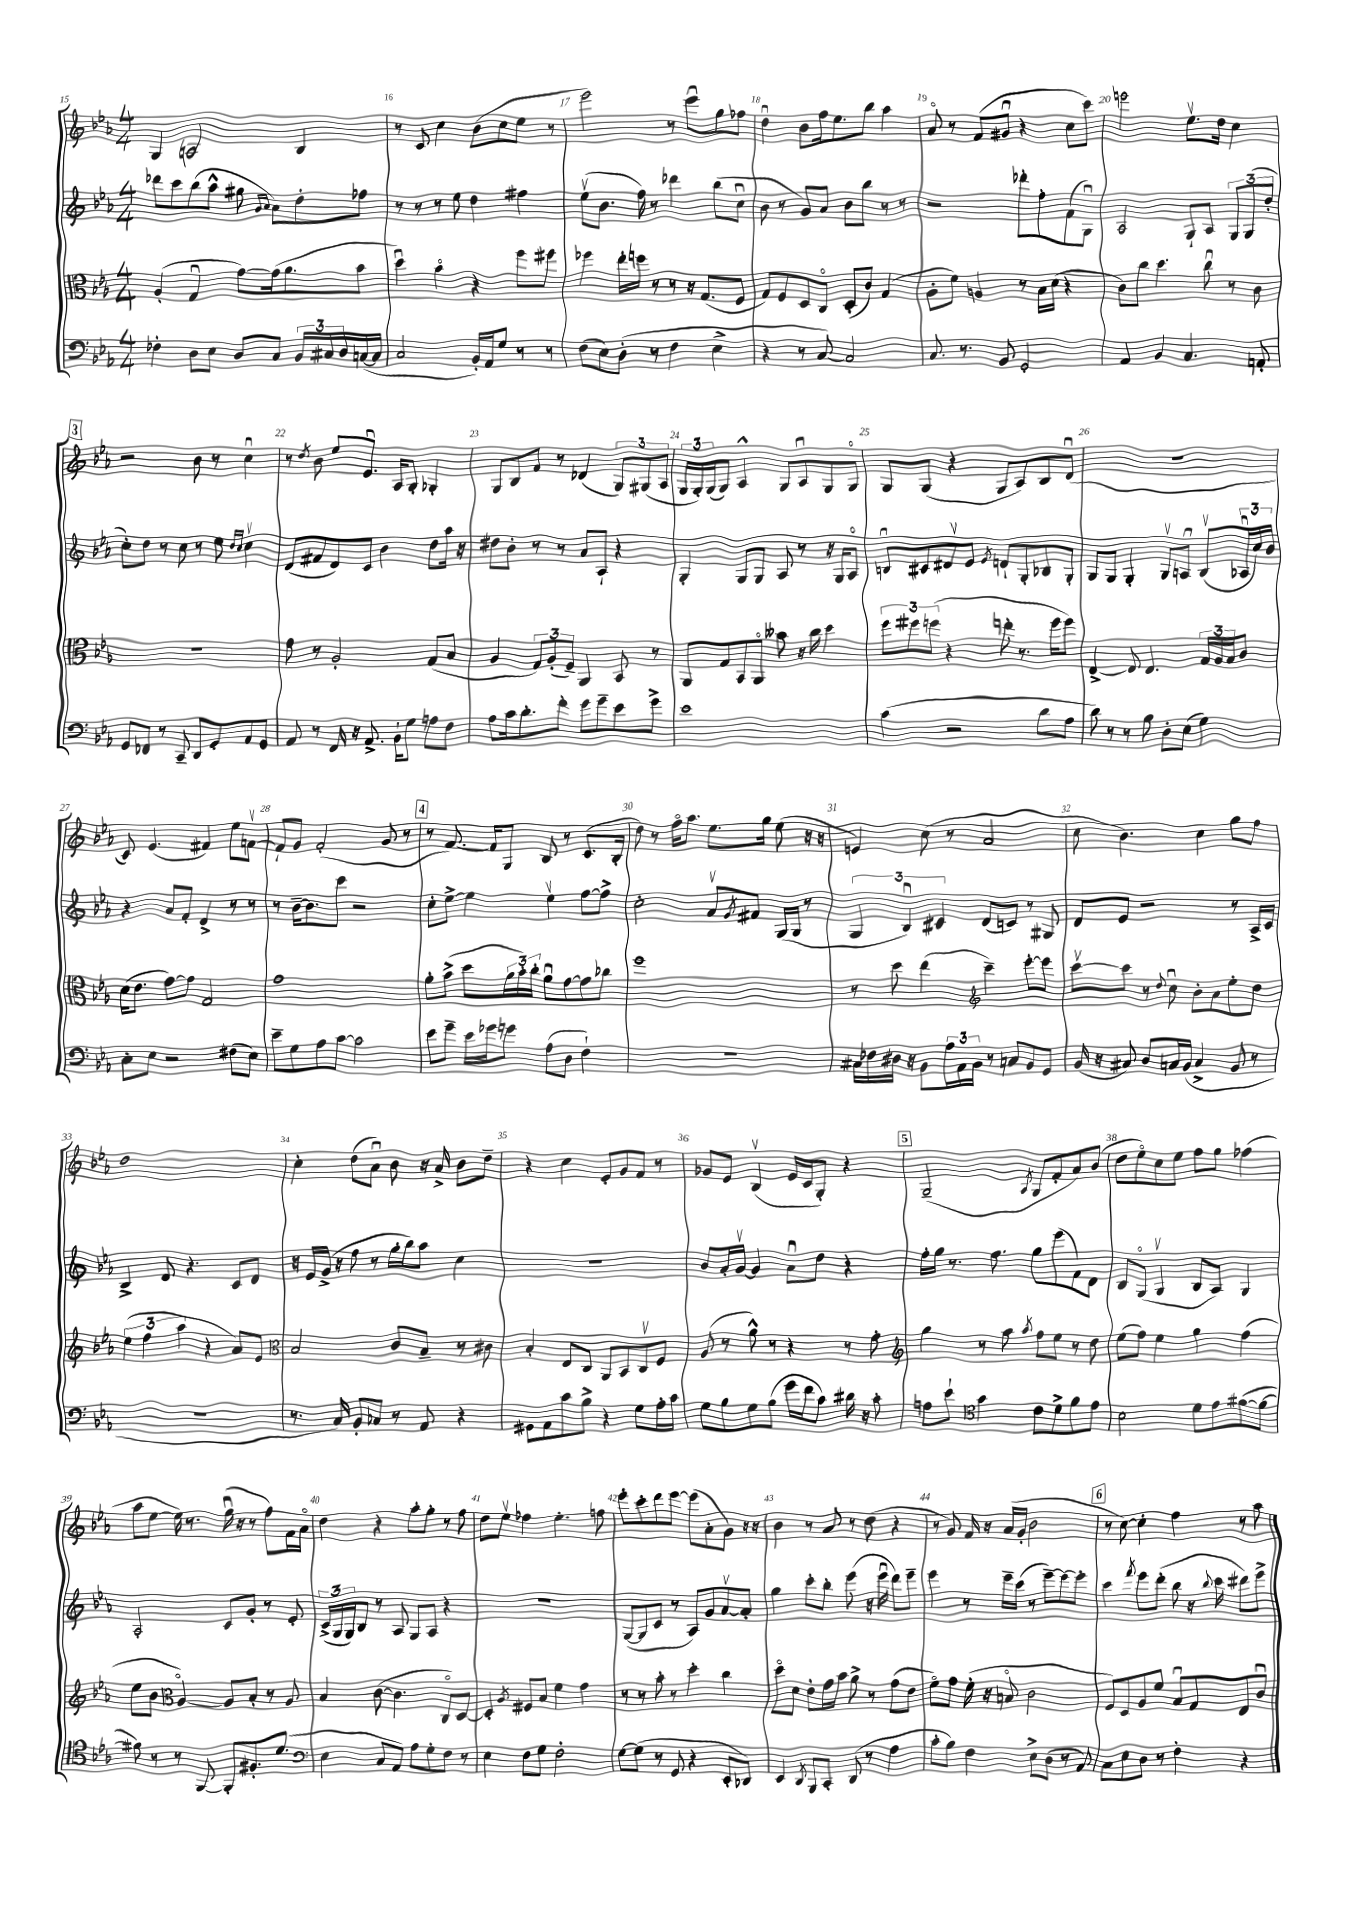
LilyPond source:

<<
\new StaffGroup <<
\new Staff = "s0" {
    \clef treble \key ees \major \numericTimeSignature \time 4/4
    g4 a2 bes4 |
    r8 c'8 c''4 bes'8( c''8 ees''8 r8 |
    ees'''2) r8 ees'''8\downbow g''8 fes''8 |
    d''4\downbow bes'8 f''16 ees''8. bes''8 aes''4 |
    aes'8\flageolet r8 f'8( gis'8\downbow r4 c''8 c'''8) |
    e'''2 ees''8.\upbow d''16 c''4 |
    \mark \markup { \box "3" } r2 bes'8 r8 c''4\downbow |
    r8 \acciaccatura { d''8 } bes'8 ees''8 ees'8.\downbow aes16 g8-. ges4-. |
    g8 bes8 f'8 r8 des'4( \tuplet 3/2 { g8) gis8( aes8 } |
    \tuplet 3/2 { g16 g16-.) g16( } g8) aes4-^ g8 aes8\downbow g8 g8\flageolet |
    g8 g8( r4 g8 aes8) bes8 d'8\downbow( |
    R1 |
    c'8) ees'4.( fis'4) ees''8 f'8~\upbow |
    f'8-! g'8 f'2-.( g'8 r8 |
    \mark \markup { \box "4" } r8 f'8.~) f'16 g8 bes8 r8 c'8.( bes16-. |
    d''8) r8 f''16\flageolet aes''8. ees''8. g''16 ees''8( r16 r16 |
    e'4) c''8( r8 aes'2 |
    c''8 bes'4.) c''4 g''8 f''8 |
    d''1 |
    c''4-. d''8( aes'8\downbow) bes'8 r16 aes'16-> bes'8 d''8-- |
    r4 c''4 ees'8-. g'8 f'8 r8 |
    ges'8 ees'8 bes4\upbow( ees'16 c'16 g8-.) r4 |
    \mark \markup { \box "5" } g2--( \acciaccatura { aes8 } g8 f'8-. aes'8) bes'8( |
    d''8 ees''8\flageolet) c''8 ees''8 f''8 g''8 fes''4( |
    aes''8 ees''8~ ees''16) r8. g''16\downbow( r16 r8 f''8) f'16 aes'16\flageolet |
    d''4 r4 aes''8-. g''8-. r8 f''8 |
    d''8 ees''8\upbow fes''4 ees''4.-. f''8 |
    ees'''8-. c'''8-. d'''8 ees'''8~ ees'''8( aes'8-. g'8) r16 r16 |
    bes'4 r8 aes'8 r8 d''8( r4 |
    r8 g'8) f'16 r16 aes'16( g'16-. bes'2 |
    \mark \markup { \box "6" } r8 c''8~) c''4-. f''4 r8 aes''8 \bar "|." |
}
\new Staff = "s1" {
    \clef treble \key ees \major \numericTimeSignature \time 4/4
    des'''8 c'''8 bes''8( aes''8-^ gis''8 \grace { g'16 aes'16 } aes'8) d''8-. fes''8 |
    r8 r8 r8 ees''8 d''4 fis''4 |
    ees''8\upbow( bes'8. f''16) r8 des'''4 bes''8( c''8\downbow |
    bes'8 r8 g'8) aes'8 bes'8 bes''8 r8 r8 |
    r2 des'''8-. f''8-. f'8( g8\downbow) |
    aes2 g8-! aes8 \tuplet 3/2 { g8 g8( d''8-. } |
    \mark \markup { \box "3" } c''8-.) d''8 r8 c''8 r8 ees''8 \grace { d''16 c''16 } c''4\upbow |
    d'8( fis'8 d'8) c'8 bes'4 d''8 aes''16 r16 |
    dis''8 bes'8-. r8 r8 aes'8 aes8-! r4 |
    g4-. g8 g8 aes8 r8 r16 g16 aes8\flageolet |
    b8\downbow cis'8 dis'8\upbow ees'8 \acciaccatura { ees'8 } d'8-! g8-. bes8 g8-. |
    g8 g8 g4-. g8\upbow a8\downbow bes8\upbow( \tuplet 3/2 { aes16\downbow c''16) bes'16 } |
    r4 aes'8 f'8-. d'4-> r8 r8 |
    r8 bes'16~-- bes'8. c'''8 r2 |
    \mark \markup { \box "4" } c''8-. ees''8~-> ees''4 ees''4\upbow f''8~ f''8-> |
    c''2-. aes'8\upbow \acciaccatura { g'8 } fis'8 g16( g16 r8 |
    \tuplet 3/2 { g4 bes4\downbow) cis'4 } d'8( c'8) r8 gis8 |
    d'8 ees'8 r2 r8 aes16-> c'16 |
    bes4-> d'8 r4. c'8 d'8 |
    r16 ees'16 g'16->( r16 f''8 r8 g''16-. bes''16) aes''8 c''4 |
    R1 |
    bes'8 aes'16-. g'16~\upbow g'4 aes'8\downbow d''8 r4 |
    \mark \markup { \box "5" } f''16-. g''16 r8. f''8. g''8 ees'''8( f'8) d'8 |
    bes8 g8\flageolet( g4\upbow bes8 aes8) g4 |
    aes2-. c'8 g'8-. r8 ees'8-. |
    \tuplet 3/2 { c'16->( g16 g16) } bes8 r8 aes8 g8 aes8 r4 |
    R1 |
    g8~( g8 c'8 r8 aes8) g'8 aes'8~\upbow aes'8-. |
    g''4 c'''8-. bes''8-. ees'''8( r16 ees'''16\downbow d'''8) ees'''8-- |
    ees'''4 r8 ees'''16-- c'''16( r8 ees'''8~--) ees'''8~ ees'''8-. |
    \mark \markup { \box "6" } c'''4 \acciaccatura { f'''8 } ees'''8 d'''8-.( bes''8 r16 \appoggiatura { bes''8 } c'''16 dis'''8) ees'''8-> \bar "|." |
}
\new Staff = "s2" {
    \clef alto \key ees \major \numericTimeSignature \time 4/4
    aes4-.( g4\downbow g'8~) g'16( aes'8. bes'8 |
    d''4\downbow) bes'4\flageolet r4 f''8 fis''8 |
    fes''4 ees''16-. f''16 r8 r8 r16 g8.( f8 |
    g8) f8 d8 c8\flageolet d8-.( c'8) g4( |
    aes8-. f'8) a4 r8 bes16 d'16( r4 |
    c'8) c''8 d''4. c''8\downbow r8 c'8 |
    \mark \markup { \box "3" } R1 |
    g'8 r8 aes2-. g8( bes8 |
    aes4 \tuplet 3/2 { g8) aes8-.( f8--) } aes,4 bes,8 r8 |
    aes,8 g8 bes,8 aes,8\flageolet beses'8 r16 c''16 d''4 |
    \tuplet 3/2 { f''8 fis''8 f''8( } r4 e''8-. r8. f''16 f''8) |
    ees4~-> ees8 ees4. \tuplet 3/2 { g16 aes16 bes16 } c'8 |
    d'16( ees'8. g'8~) g'8 g2 |
    g'1 |
    \mark \markup { \box "4" } aes'8-. bes'8->( d''8 \tuplet 3/2 { aes'16 bes'16-.) c''16-. } aes'8\downbow g'8~ g'8 ces''8 |
    f''1 |
    r8 d''8 ees''4( \clef treble c'''4--) ees'''8~-. ees'''8 |
    c'''8~\upbow c'''8 r8 \appoggiatura { d''8 } c''8\downbow bes'8-. aes'8 ees''8-. d''8 |
    \tuplet 3/2 { ees''4( f''4 aes''4 } r4 aes'8) ees'8 |
    \clef alto bes2 c'8 bes8-- r8 cis'8 |
    bes4-. ees8 c8 aes,8 bes,8 c8\upbow f8 |
    aes8( r8 aes'8-^) r8 r4 r8 g'8-. |
    \mark \markup { \box "5" } \clef treble g''4 r8 aes''8 \acciaccatura { aes''8 } f''8 ees''8 r8 d''8 |
    ees''8( f''8) ees''4 g''4 f''4( |
    ees''8 bes'8 \clef alto aes4~\flageolet) aes8 bes8-. r8 aes8 |
    bes4 c'8~( c'4. c8\flageolet) d8~ |
    d4-. \acciaccatura { aes8 } fis8 bes8 f'4 g'4 |
    r8 r8 bes'8-. r8 d''4-. c''4 |
    d''8\flageolet d'8 ees'8-. g'16 bes'16 aes'8-> r8 g'8( ees'8 |
    f'8\flageolet) g'8 f'16-.( r16 b8\flageolet c'2 |
    \mark \markup { \box "6" } f8) d8 aes8 f'8 bes8\downbow g8 ees8 c'8\downbow \bar "|." |
}
\new Staff = "s3" {
    \clef bass \key ees \major \numericTimeSignature \time 4/4
    fes4-. d8 ees8 d8 c8 \tuplet 3/2 { bes,16 cis16 d16 } c16~( c16 |
    c2 bes,16-.) aes,16 g8 r8 r8 |
    f8( ees8) d8-.( r8 f4 ees4-> |
    r4 r8 c8~) c2 |
    c8. r8. bes,8 g,2-. |
    aes,4 bes,4 c4. a,8-. |
    \mark \markup { \box "3" } g,8 fes,8 r8 c,8-- d,8 g,8-. aes,8 g,8 |
    aes,8 r8 f,16 r16 aes,8.-> bes,16-! g8 a8 f8 |
    aes8 c'16 d'8.-. f'8-. g'8 g'8-- ees'8 g'8-> |
    ees'1 |
    c'4( r2 d'8 aes8 |
    d'8) r8 r8 bes8 d8-. ees8( g4) |
    c8-. ees8 r2 fis8( ees8) |
    ees'8-- g8 aes8 c'8~ c'2 |
    \mark \markup { \box "4" } ees'8 g'8-- ees'16 ges'16 g'8 aes8( d8 f4-!) |
    R1 |
    cis16 fes16 dis16 r16 bes,8 \tuplet 3/2 { aes16 aes,16 bes,16 } r8 c8 bes,8 g,8 |
    bes,16( r16 cis8) d8 c16 bes,16( c4-> bes,8 r8 |
    r1 |
    r8. c16) bes,8-. ces8 r8 aes,8 r4 |
    gis,8 aes,8 c'8 bes8-> r4 g8 aes16-. c'16 |
    g8 bes8 g8 bes8( g'16 f'16 c'8) dis'16 r16 c'8-. |
    \mark \markup { \box "5" } a8 ees'8-! \clef tenor g'4 c'8 d'8-> f'8 ees'8 |
    bes2 d'8 ees'8 fis'8~( fis'8~ |
    fis'8) r8 r8 f,8~ f,8-. fis8.-. d'8.( |
    \clef bass ees4 c8 aes,8) aes8 g8-. f8 r8 |
    ees4 f8 g8 f2-. |
    g8~ g8( r8 g,8 r4 ees,8-. des,8) |
    ees,4 \acciaccatura { d,8 } bes,,8 c,8-. d,8( r8 aes4 |
    c'8-. bes8) f4 ees8-> d8( r8 aes,8) |
    \mark \markup { \box "6" } c8 ees8 d8 r8 f4-. r4 \bar "|." |
}
>>
>>
\layout { \context { \Score currentBarNumber = #15 \override BarNumber.break-visibility = ##(#f #t #t) barNumberVisibility = #all-bar-numbers-visible } }
